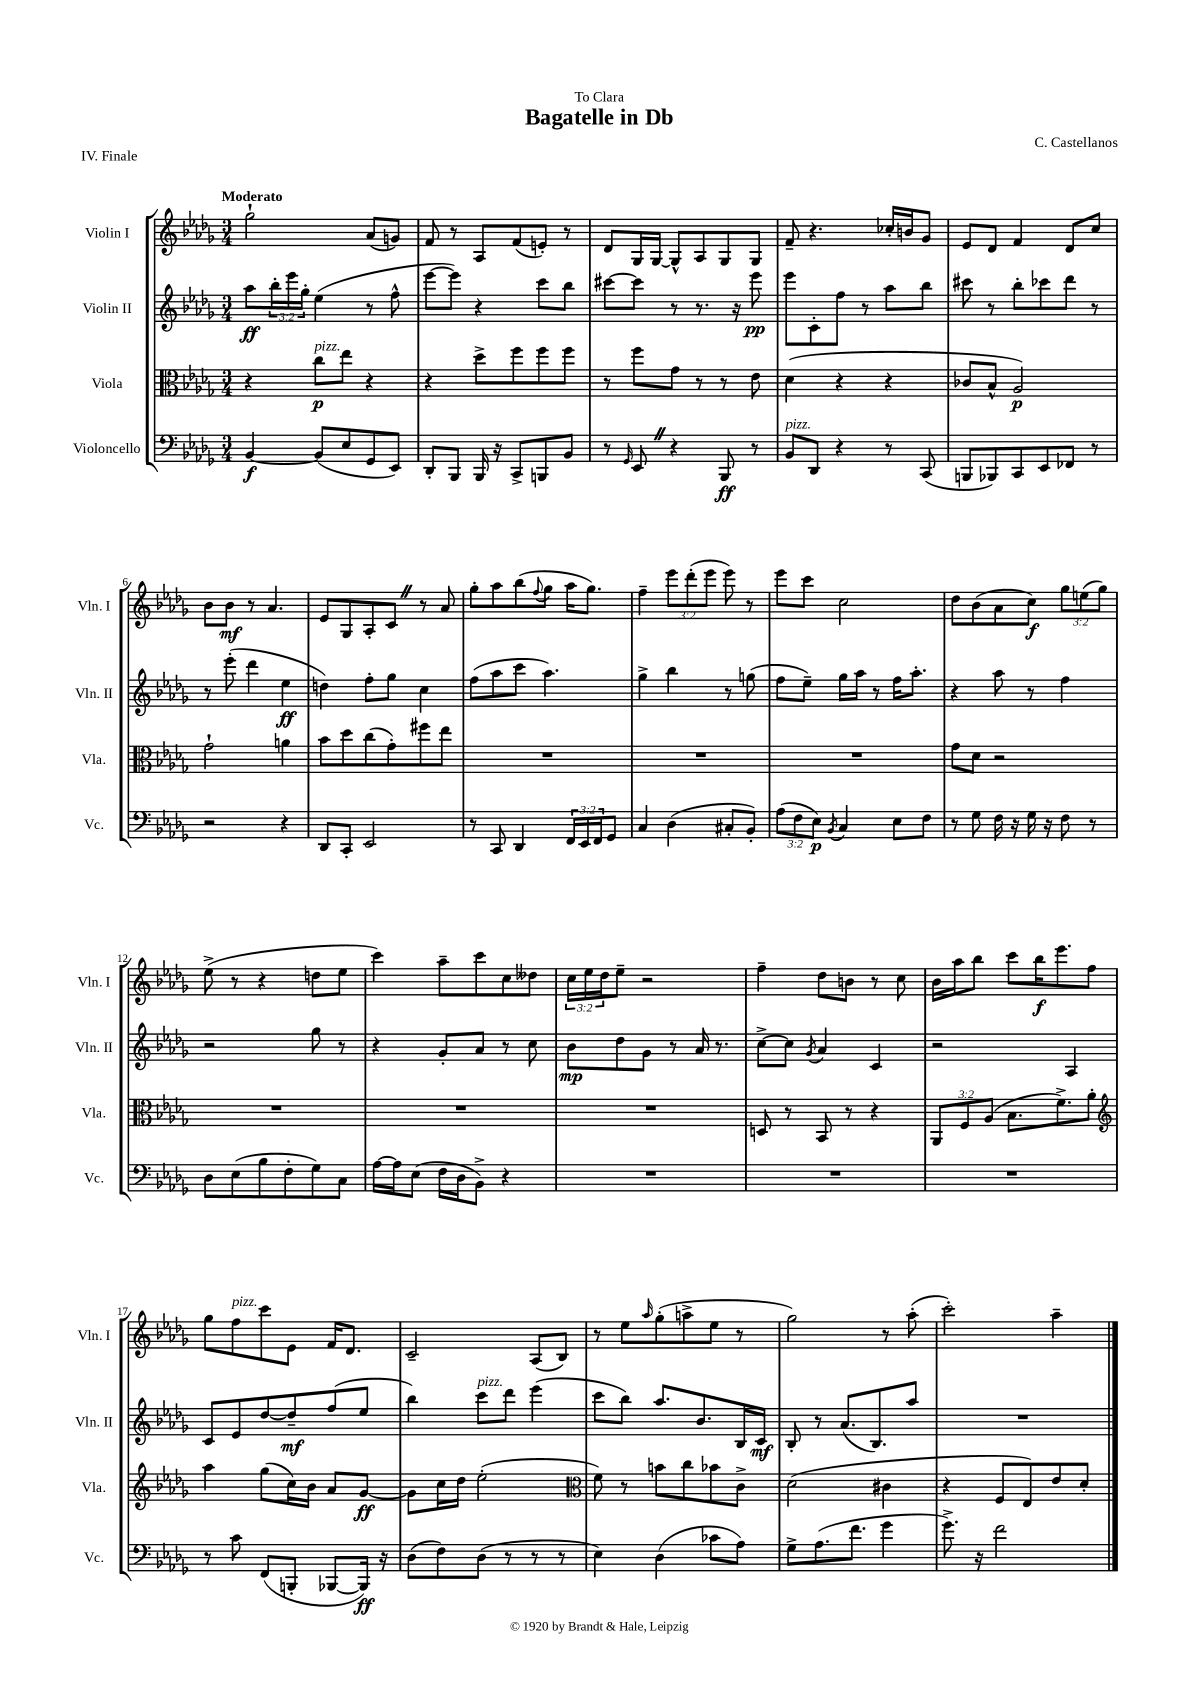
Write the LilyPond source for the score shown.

\header { title = "Bagatelle in Db" composer = "C. Castellanos" dedication = "To Clara" piece = "IV. Finale" }
<<
\new StaffGroup <<
\new Staff = "s0" \with { instrumentName = "Violin I" shortInstrumentName = "Vln. I" } {
    \clef treble \key des \major \numericTimeSignature \time 3/4 \override Staff.TupletNumber.text = #tuplet-number::calc-fraction-text \tempo "Moderato"
    ges''2-! aes'8( g'8) |
    f'8 r8 aes8 f'8( e'8-.) r8 |
    des'8 ges16 ges16~ ges8-^ aes8 ges8 ges8 |
    f'8-- r4. ces''16-. b'16 ges'8 |
    ees'8 des'8 f'4 des'8 c''8 |
    bes'8 bes'8\mf r8 aes'4. |
    ees'8 ges8 aes8-. c'8 \once \override BreathingSign.text = \markup { \musicglyph "scripts.caesura.straight" } \breathe r8 aes'8 |
    ges''8-. aes''8 bes''8( \appoggiatura { f''8 } ges''8 aes''16 ges''8.) |
    f''4-- \tuplet 3/2 { ees'''8 des'''8-.( ees'''8 } ees'''8) r8 |
    ees'''8 c'''8 c''2 |
    des''8 bes'8( aes'8 c''8\f) \tuplet 3/2 { ges''8 e''8( ges''8) } |
    ees''8->( r8 r4 d''8 ees''8 |
    c'''4) aes''8-- c'''8 c''8 deses''8 |
    \tuplet 3/2 { c''16 ees''16 des''16 } ees''8-- r2 |
    f''4-- des''8 b'8 r8 c''8 |
    bes'16 aes''16 bes''8 c'''8 bes''16\f ees'''8. f''8 |
    ges''8 f''8^\markup { \italic "pizz." } c'''8 ees'8 f'16 des'8. |
    c'2-- aes8( bes8) |
    r8 ees''8 \grace { aes''16 } ges''8-.( a''8-> ees''8 r8 |
    ges''2) r8 aes''8-.( |
    c'''2-.) aes''4-- \bar "|." |
}
\new Staff = "s1" \with { instrumentName = "Violin II" shortInstrumentName = "Vln. II" } {
    \clef treble \key des \major \numericTimeSignature \time 3/4 \override Staff.TupletNumber.text = #tuplet-number::calc-fraction-text
    aes''8\ff \tuplet 3/2 { bes''16-. ees'''16 ges''16-. } ees''4( r8 f''8-^ |
    ees'''8~ ees'''8) r4 c'''8 bes''8 |
    cis'''8~ cis'''8 r8 r8. r16 ees'''8\pp |
    ees'''8 c'8-. f''8 r8 aes''8 bes''8 |
    cis'''8 r8 bes''8-. ces'''8 des'''8 r8 |
    r8 ees'''8-.( des'''4 ees''4\ff |
    d''4) f''8-. ges''8 c''4 |
    f''8( aes''8 c'''8 aes''4.) |
    ges''4-> bes''4 r8 g''8( |
    f''8 ees''8--) ges''16 aes''16 r8 f''16 aes''8.-. |
    r4 aes''8 r8 f''4 |
    r2 ges''8 r8 |
    r4 ges'8-. aes'8 r8 c''8 |
    bes'8\mp des''8 ges'8 r8 aes'16 r8. |
    c''8~-> c''8 \acciaccatura { ges'8 } aes'4 c'4 |
    r2 aes4 |
    c'8 ees'8 des''8~ des''8--\mf f''8( ees''8 |
    bes''4) c'''8^\markup { \italic "pizz." } des'''8 ees'''4( |
    c'''8 bes''8) aes''8. bes'8. bes16 c'16\mf |
    bes8-. r8 aes'8.( bes8.) aes''8 |
    R2. \bar "|." |
}
\new Staff = "s2" \with { instrumentName = "Viola" shortInstrumentName = "Vla." } {
    \clef alto \key des \major \numericTimeSignature \time 3/4 \override Staff.TupletNumber.text = #tuplet-number::calc-fraction-text
    r4 c''8\p^\markup { \italic "pizz." } ees''8 r4 |
    r4 des''8-> f''8 f''8 f''8 |
    r8 f''8 ges'8 r8 r8 ees'8 |
    des'4( r4 r4 |
    ces'8 bes8-^ aes2\p) |
    ges'2-! a'4 |
    bes'8 des''8 c''8( ges'8-.) fis''8 ees''8 |
    R2. |
    R2. |
    R2. |
    ges'8 des'8 r2 |
    R2. |
    R2. |
    R2. |
    d8 r8 bes,8 r8 r4 |
    \tuplet 3/2 { aes,8 f8 aes8( } bes8. f'8.->) aes'8-. |
    \clef treble aes''4 ges''8( c''16) bes'16 aes'8 ges'8~\ff |
    ges'8 c''16 des''16 ees''2-.( |
    \clef alto f'8) r8 b'8 c''8 bes'8 c'8-> |
    des'2( cis'4 |
    r4 f8 ees8) ees'8 des'8-. \bar "|." |
}
\new Staff = "s3" \with { instrumentName = "Violoncello" shortInstrumentName = "Vc." } {
    \clef bass \key des \major \numericTimeSignature \time 3/4 \override Staff.TupletNumber.text = #tuplet-number::calc-fraction-text
    bes,4~\f bes,8( ees8 ges,8 ees,8) |
    des,8-. bes,,8 bes,,16 r16 c,8-> b,,8 bes,8 |
    r8 \grace { ges,16 } ees,8 \once \override BreathingSign.text = \markup { \musicglyph "scripts.caesura.straight" } \breathe r4 bes,,8\ff r8 |
    bes,8^\markup { \italic "pizz." } des,8 r4 r8 c,8( |
    b,,8 bes,,8) c,8 ees,8 fes,8 r8 |
    r2 r4 |
    des,8 c,8-. ees,2 |
    r8 c,8 des,4 \tuplet 3/2 { f,16 ees,16 f,16 } ges,8 |
    c4 des4( cis8-. bes,8-.) |
    \tuplet 3/2 { aes8( f8 ees8\p) } \acciaccatura { bes,8 } c4 ees8 f8 |
    r8 ges8 f16 r16 ges16 r16 f8 r8 |
    des8 ees8( bes8 f8-. ges8) c8 |
    aes16~ aes16 ees8( f16 des16 bes,8->) r4 |
    R2. |
    R2. |
    R2. |
    r8 c'8 f,8( b,,8-. bes,,8~ bes,,16\ff) r16 |
    des8( f8) des8( r8 r8 r8 |
    ees4) des4( ces'8 aes8) |
    ges8-> aes8.( f'8. ges'4 |
    ges'8.->) r16 f'2 \bar "|." |
}
>>
>>
